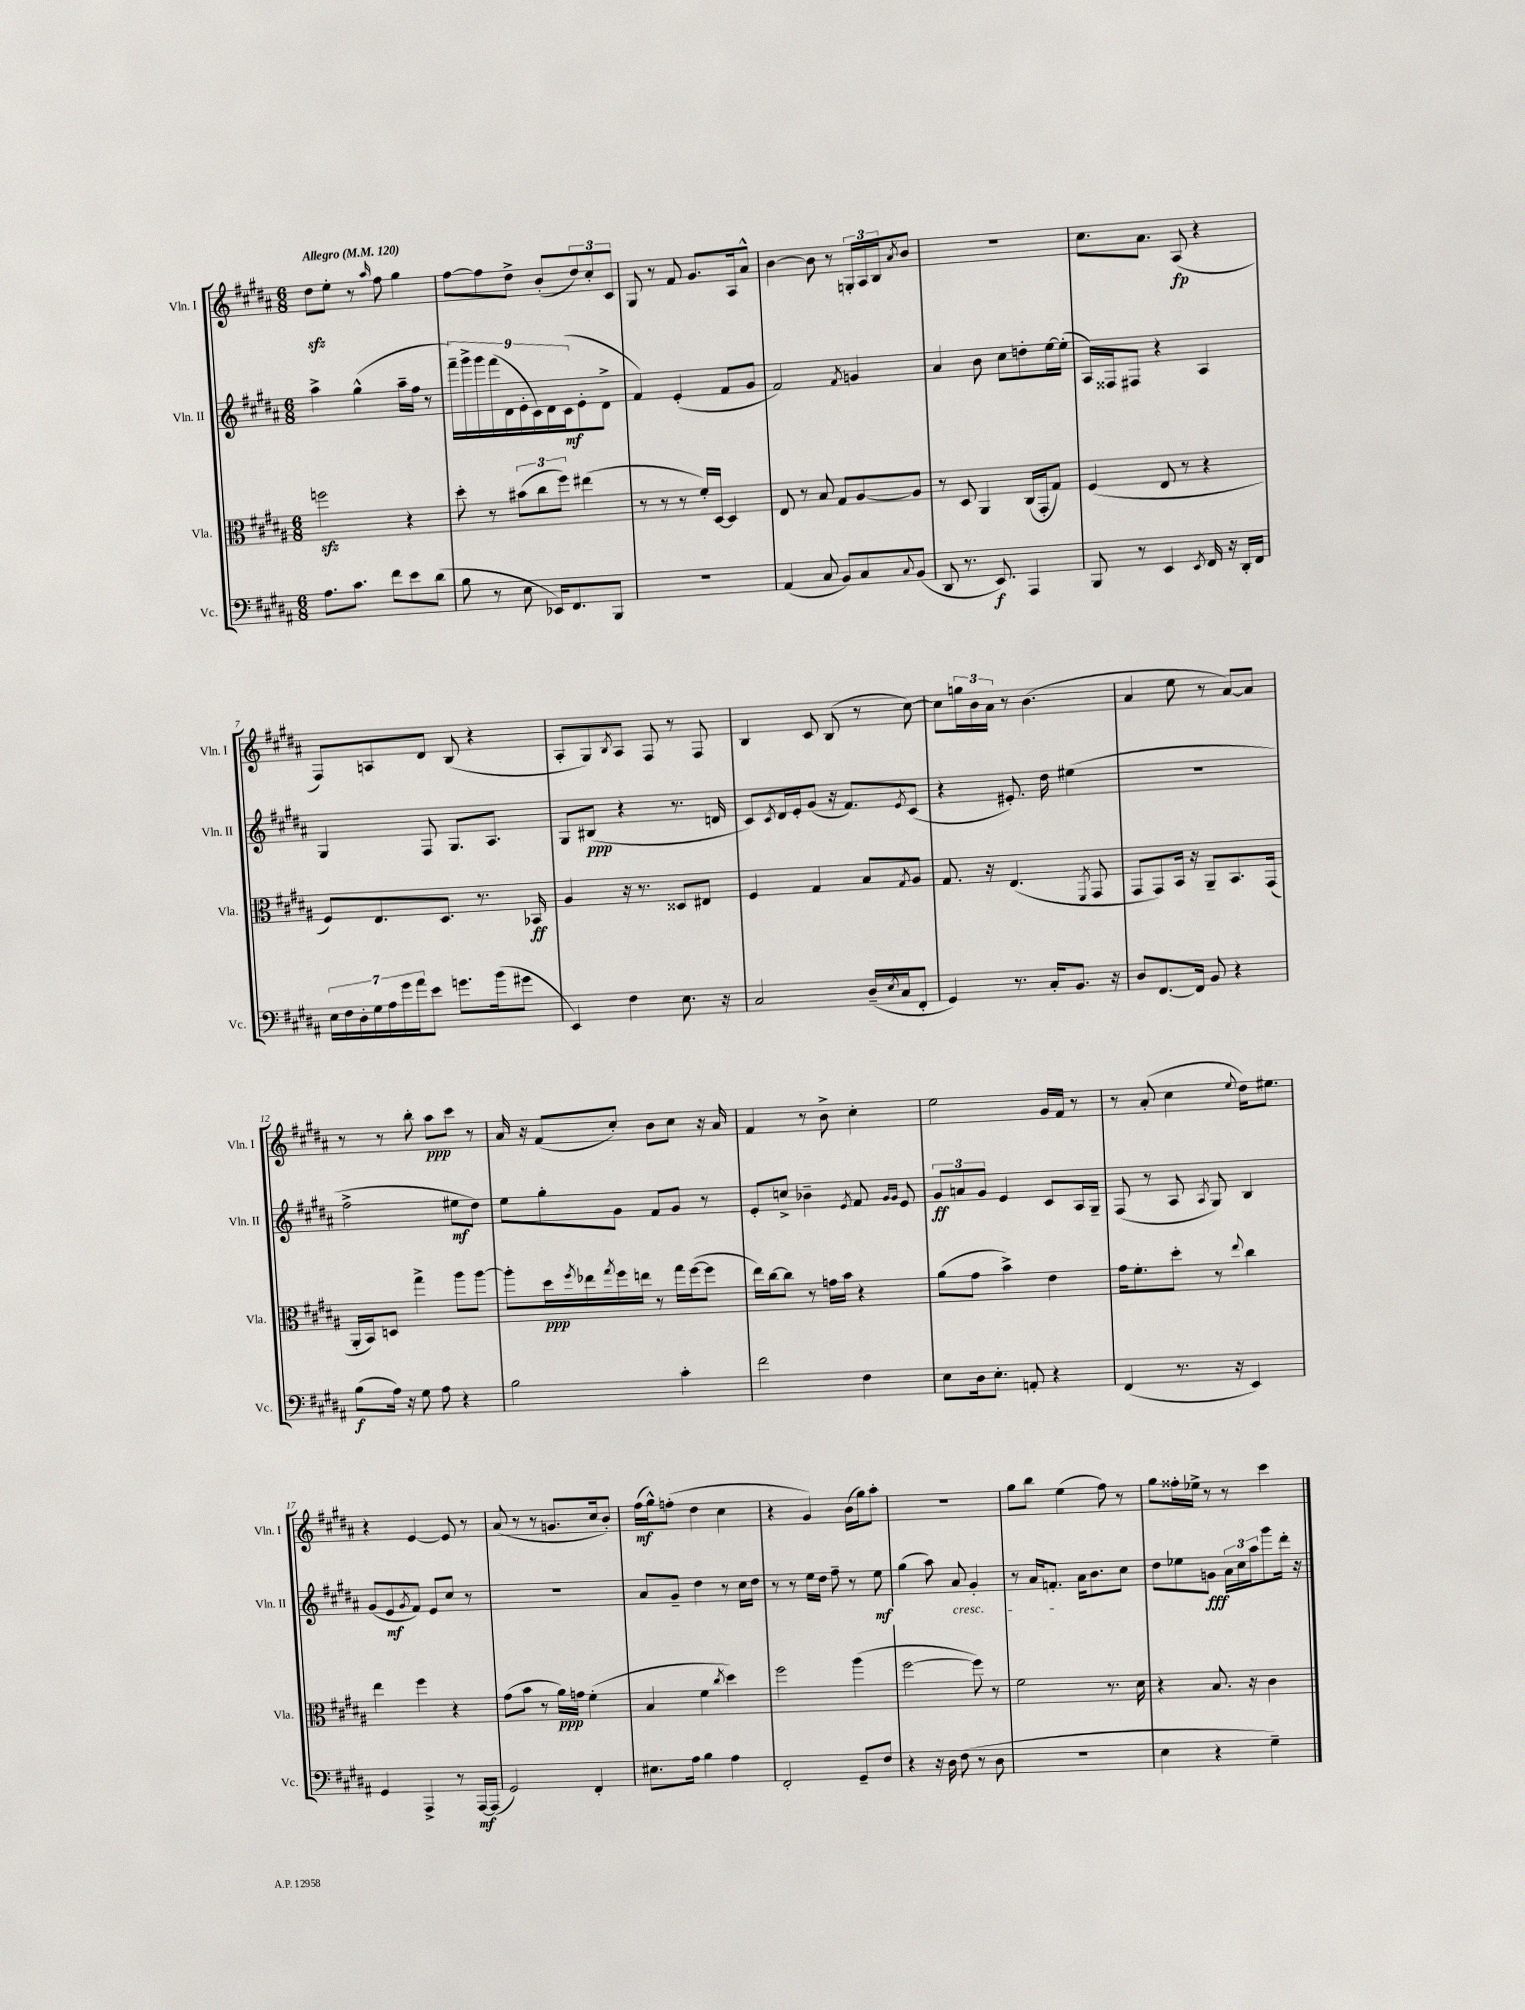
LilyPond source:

<<
\new StaffGroup <<
\new Staff = "s0" \with { instrumentName = "Vln. I" shortInstrumentName = "Vln. I" } {
    \clef treble \key b \major \numericTimeSignature \time 6/8 \tempo "Allegro" 4 = 120
    dis''8\sfz e''8-. r8 \grace { ais''16 } fis''8 gis''4 |
    fis''8~ fis''8 dis''8-> b'8-.( \tuplet 3/2 { dis''8) cis''8-. cis'8 } |
    gis8 r8 fis'8 gis'8. ais16 ais'8-^ |
    b'4~ b'8 r8 \tuplet 3/2 { g16-. ais16 b16 } \acciaccatura { ais'8 } b'8 |
    R2. |
    cis''8. ais'8. ais8\fp( r4 |
    fis8) a8 dis'8 b8( r4 |
    ais8-. gis8) \acciaccatura { b8 } ais8 fis8 r8 fis8 |
    b4 cis'8 b8( r8 cis''8~) |
    cis''8 \tuplet 3/2 { g''16 b'16 ais'16 } r8 b'4.( |
    ais'4 e''8 r8 ais'8~) ais'8 |
    r8 r8 b''8-. ais''8\ppp cis'''8 r8 |
    ais'16 r16 fis'8( cis''8-.) b'8 cis''8 r16 ais'16 |
    fis'4 r8 b'8-> cis''4-. |
    e''2 gis'16 fis'16 r8 |
    r8 ais'8-.( cis''4 \appoggiatura { e''8 } dis''16) eis''8. |
    r4 e'4~ e'8 r8 |
    ais'8( r8 r8 g'8. cis''16 b'8-.) |
    fis''16\mf( gis''16-^) f''8-.( dis''4 cis''4 |
    r4 gis'4) b'16( gis''16) ais''8-. |
    R2. |
    gis''8 b''8 e''4( fis''8) r8 |
    gis''8 fisis''16-. ees''16-> r8 r8 cis'''4 \bar "|." |
}
\new Staff = "s1" \with { instrumentName = "Vln. II" shortInstrumentName = "Vln. II" } {
    \clef treble \key b \major \numericTimeSignature \time 6/8
    ais''4-> gis''4-^( ais''16-- fis''16 r8 |
    \tuplet 9/8 { fis'''16--) gis'''16-> gis'''16 fis'''16( dis'16 e'16-. cis'16) dis'16 cis'16\mf( } e'8-. dis'8-> |
    fis'4) e'4-.( fis'8 gis'8 |
    fis'2) \acciaccatura { fis'8 } g'4 |
    ais'4 b'8 cis''8 d''8-. e''16~ e''16-.( |
    ais16) fisis16 fis8 r4 ais4 |
    gis4 fis8 gis8. ais8. |
    gis8 bis8\ppp( r4 r8. d'16 |
    cis'8) \acciaccatura { cis'8 } dis'16 e'16-. gis'8( r16 fis'8.) \acciaccatura { e'8 } cis'8( |
    r4 eis'8.-.) dis''16 eis''4( |
    R2. |
    fis''2-> eis''8\mf dis''8) |
    e''8 gis''8-. gis'8 fis'8 gis'8 r8 |
    e'8-. c''8-> bes'4-- \acciaccatura { e'8 } fis'8 \grace { gis'16 gis'16 } e'8 |
    \tuplet 3/2 { gis'8\ff a'8 gis'8 } e'4 cis'8 ais16 gis16-- |
    fis8( r8 ais8 \acciaccatura { ais8 } gis8) b4 |
    gis'8( e'8\mf \acciaccatura { gis'8 } fis'8) e'8 cis''8 r8 |
    R2. |
    ais'8 gis'8-- dis''4 r8 cis''16 dis''16 |
    r8 r8 e''16 dis''16 fis''8-- r8 e''8\mf |
    gis''4( ais''8) ais'8\cresc gis'4-. |
    r8 ais'16 f'8.-.\! ais'16 b'8. cis''8 |
    dis''8 ees''8 g'8\fff \tuplet 3/2 { ais'16 cis''16 ais''16 } gis'''8 dis'''16-. r16 \bar "|." |
}
\new Staff = "s2" \with { instrumentName = "Vla." shortInstrumentName = "Vla." } {
    \clef alto \key b \major \numericTimeSignature \time 6/8
    f''2\sfz r4 |
    dis''8-. r8 \tuplet 3/2 { bis'8( cis''8 fis''8) } eis''4( |
    r8 r8 r8 fis'16-.) dis16~ dis4 |
    e8 r8 b8 gis8 ais8~ ais8 |
    r8 dis8 ais,4 cis16( gis,16-. gis8) |
    fis4( e8 r8 r4 |
    fis8) e8. dis8. r8. bes,16\ff |
    ais4 r16 r8. disis8 eis8 |
    fis4 gis4 b8 \acciaccatura { gis8 } ais8 |
    gis8. r16 e4.( \acciaccatura { fis,8 } gis,8 |
    gis,8 gis,8) b,16 r16 ais,8-- b,8. gis,16( |
    ais,16-. b,16) d8 gis''4-> ais''8 ais''8~ |
    ais''8-. dis''16\ppp \acciaccatura { fis''8 } ees''16 \acciaccatura { gis''8 } fis''16 e''16 r8 gis''16 fis''16~( fis''8 |
    e''16) cis''16~ cis''8 r8 g'16 b'16 r4 |
    ais'8( gis'8 b'4->) e'4 |
    gis'16 fis'8.-. dis''8-. r8 \appoggiatura { e''8 } cis''4 |
    e''4 fis''4 r4 |
    gis'8( b'8 r8 ais'16\ppp) g'16 fis'4-.( |
    b4 fis'4 \acciaccatura { cis''8 } dis''4) |
    fis''2 ais''4( |
    fis''2~ fis''8) r8 |
    fis'2 r8. dis'16 |
    r4 b8. r16 cis'4 \bar "|." |
}
\new Staff = "s3" \with { instrumentName = "Vc." shortInstrumentName = "Vc." } {
    \clef bass \key b \major \numericTimeSignature \time 6/8
    ais8. cis'8. fis'8 e'8 dis'8( |
    b8 r8 e8 ees,16) fis,8. b,,8 |
    R2. |
    ais,4( cis8 b,8) cis8 \appoggiatura { cis8 } b,8( |
    dis,8 r8. e,8.\f) ais,,4 |
    b,,8 r8 e,4 \acciaccatura { e,8 } fis,16 r16 dis,16-. fis,16 |
    \tuplet 7/4 { e16 fis16 dis16-. gis16 ais16 gis'16 ais'16 } e'8 g'8. b'16( gis'8 |
    e,4) fis4 e8. r16 |
    cis2 dis16--( \acciaccatura { e8 } cis16 fis,8-. |
    gis,4) r8. cis16-. b,8. r16 |
    dis8 fis,8.~ fis,16 b,8 r4 |
    b8\f( ais16) r16 gis8 ais8 r4 |
    b2 cis'4-. |
    fis'2 fis4 |
    e8 dis16 e8.-. a,8-. r4 |
    fis,4( r8. r16 e,4) |
    gis,4 ais,,4-> r8 ais,,16~\mf ais,,16( |
    gis,2) fis,4-. |
    eis8. ais16 b4 ais4 |
    fis,2-. gis,8-- fis8 |
    r4 r16 dis16 fis8( r8 dis8 |
    R2. |
    e4 r4 gis4--) \bar "|." |
}
>>
>>
